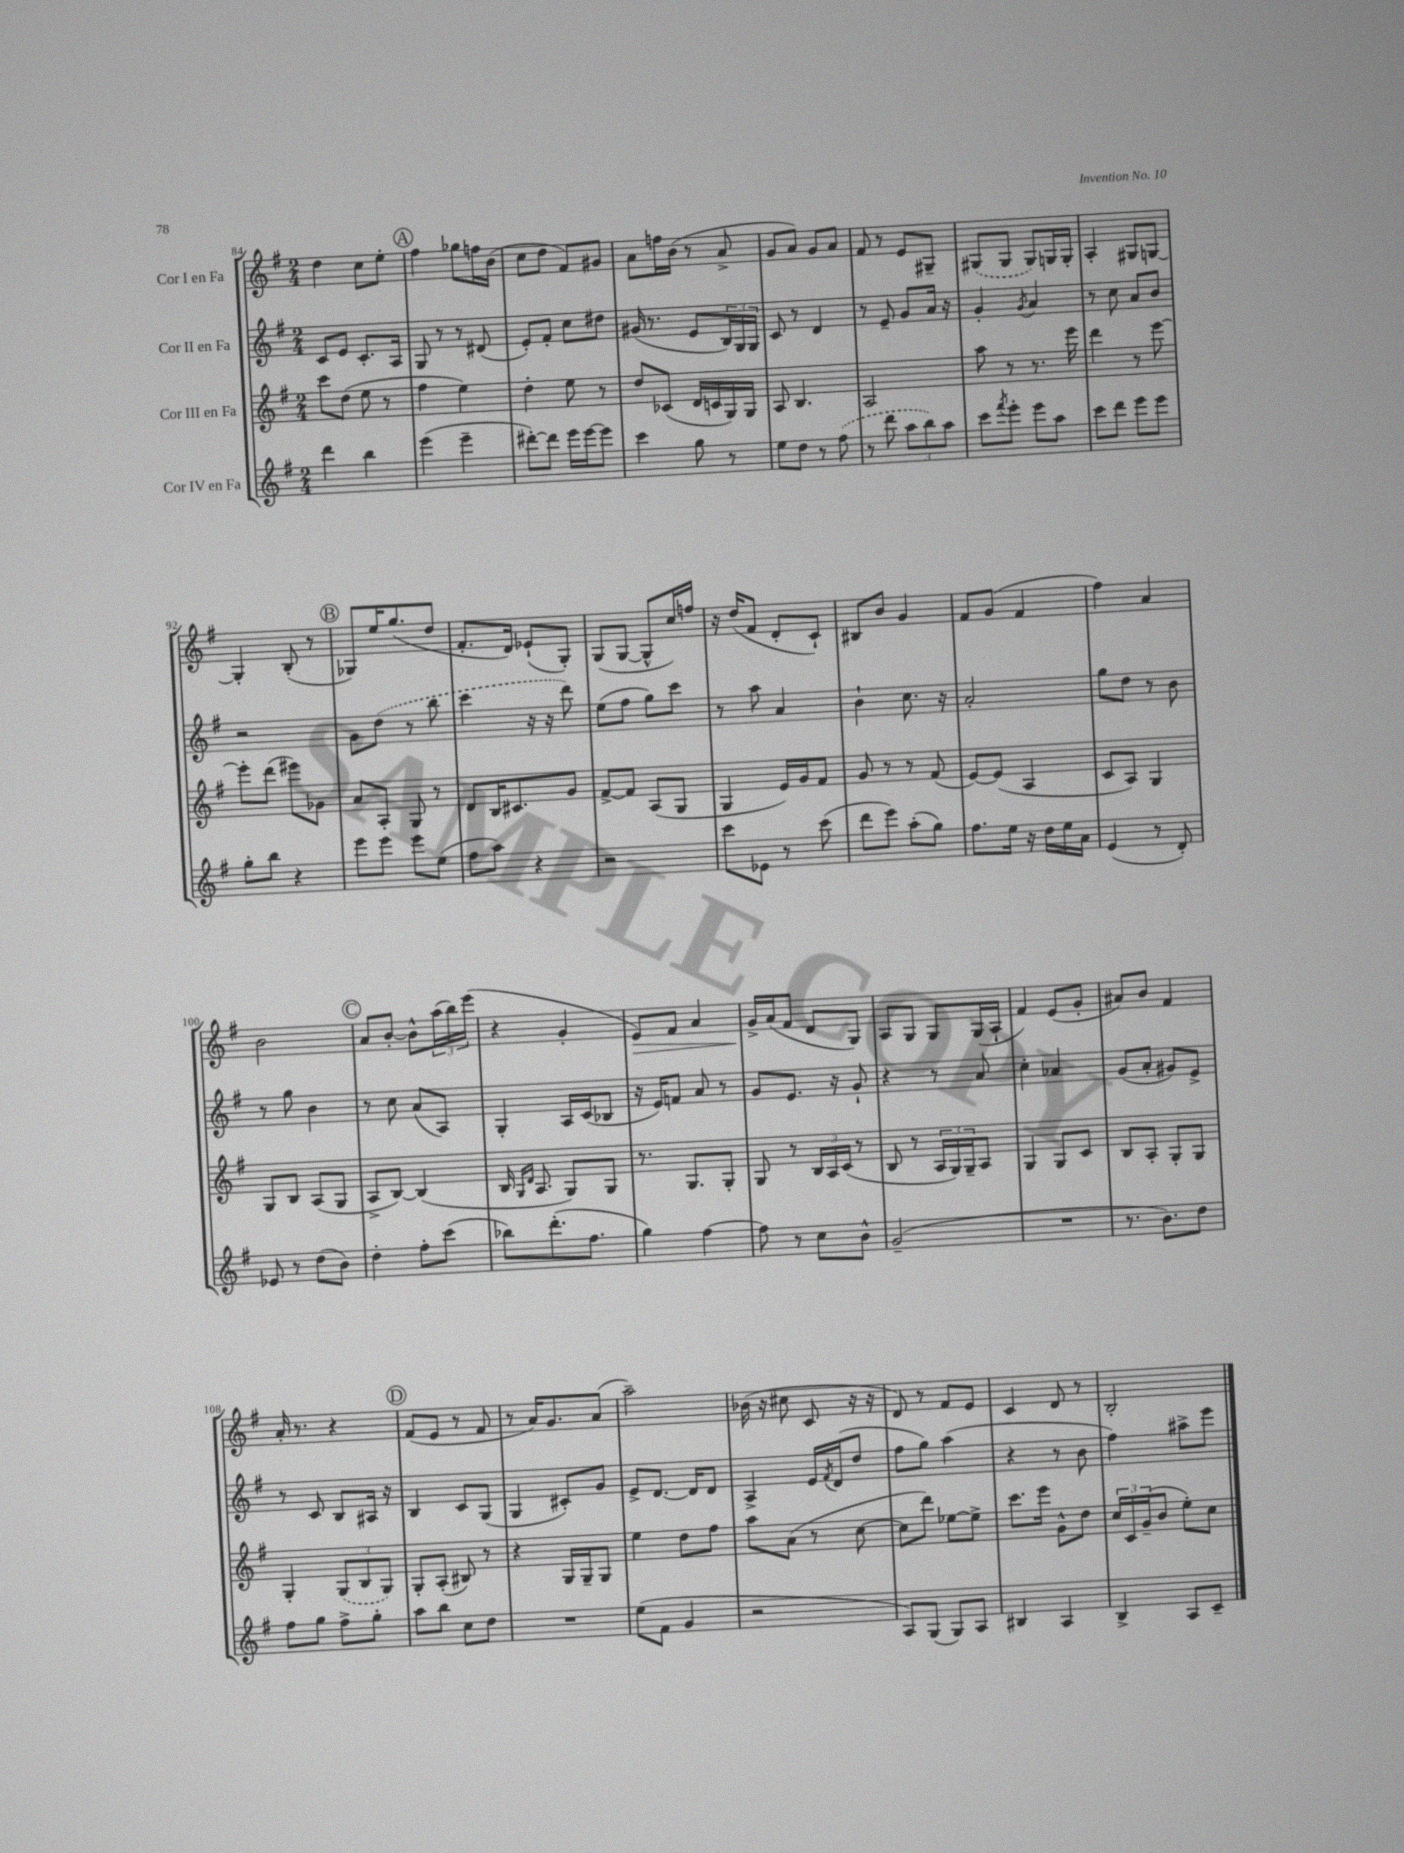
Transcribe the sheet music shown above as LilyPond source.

<<
\new StaffGroup <<
\new Staff = "s0" \with { instrumentName = "Cor I en Fa" } {
    \clef treble \key g \major \numericTimeSignature \time 2/4
    d''4 c''8 e''8-. |
    \mark \markup { \circle "A" } fis''4 ges''8 f''16 b'16( |
    c''8 d''8 fis'8) gis'8 |
    a'8 f''16 b'16( r8 a'8-> |
    g'8 a'8) g'8 a'8 |
    fis'8 r8 e'8 gis8-- |
    \once \slurDashed gis8( gis8 gis8) g16 g16-. |
    a4-. gis8 g8~ |
    g4-. b8-.( r8 |
    \mark \markup { \circle "B" } ges8) e''16 g''8.( d''8 |
    fis'8.-. d'16) ees'8-!( g8-.) |
    g8( g8~ g8-^ c''16) f''16 |
    r16 d''16( fis'8 d'8-. c'8-!) |
    bis8 b'8 g'4 |
    fis'8 g'8( fis'4 |
    fis''4) a'4 |
    b'2 |
    \mark \markup { \circle "C" } a'8 b'8~-. b'8-^ \tuplet 3/2 { a''16( b''16) e'''16( } |
    r4 g'4-. |
    e'8\>) fis'8 a'4 |
    g'16->\! a'16( fis'8 d'8 g8) |
    a8 g8 g8 g16( a16-! |
    fis'4) e'8( g'8-. |
    ais'8) b'8 fis'4 |
    a'16-. r8. r4 |
    \mark \markup { \circle "D" } fis'8( e'8 r8 fis'8 |
    r8 a'16) g'8. a'8( |
    a''2--) |
    bes'16( r16 cis''8 c'8 r16 r16 |
    d'8) r8 fis'8 e'8 |
    c'4 d'8 r8 |
    b2-. \bar "|." |
}
\new Staff = "s1" \with { instrumentName = "Cor II en Fa" } {
    \clef treble \key g \major \numericTimeSignature \time 2/4
    c'8 e'8 c'8.-. a16 |
    \mark \markup { \circle "A" } g8 r8 r8 dis'8( |
    e'8-.) fis'8-. c''8 dis''8 |
    gis'16( r8. e'8 \tuplet 3/2 { b16) g16 g16 } |
    c'8 r8 d'4 |
    r8 e'8-- g'8 a'16 r16 |
    g'4-. \acciaccatura { g'8 } a'4 |
    r8 c''8 a'8 b'8 |
    r2 |
    \mark \markup { \circle "B" } g'8 \once \slurDashed d''8( r8 b''8 |
    c'''4 r16 r16 d'''8) |
    e''8( fis''8 g''8) c'''8 |
    r8 a''8 a'4 |
    b'4-! c''8. r16 |
    a'2-. |
    g''8 d''8 r8 b'8 |
    r8 g''8 b'4 |
    \mark \markup { \circle "C" } r8 c''8 a'8( a8) |
    g4-. a16 c'16( bes8 |
    r16 e'16) f'8 a'8 r8 |
    g'8 e'8. r16 g'8-! |
    r4 r8 a'8 |
    c''4-. aes'4 |
    g'8( a'8-. gis'8) e'8-> |
    r8 c'8 b8 ais16 r16 |
    \mark \markup { \circle "D" } b4 c'8 g8( |
    g4 cis'8-.) g'8 |
    e'8-> d'8.~ d'16 d'8 |
    a4-> e'16 \acciaccatura { fis'8 } d'16( d''8 |
    fis''8 g''8) a''4( |
    r4 r8 b'8 |
    fis''4) ais''8-> e'''8 \bar "|." |
}
\new Staff = "s2" \with { instrumentName = "Cor III en Fa" } {
    \clef treble \key g \major \numericTimeSignature \time 2/4
    c'''8 d''8( e''8 r8 |
    \mark \markup { \circle "A" } fis''4 e''4) |
    d''4-. e''8 r8 |
    d''8 ces'8( d'16 c'16 g16) g16 |
    a8 b4. |
    a2 |
    a''8 r8 r8. e'''16 |
    d'''4 r8 e'''8~ |
    e'''8-. d'''8( eis'''8) ges'8 |
    \mark \markup { \circle "B" } a'8 a8-. g8 r8 |
    d'8 b16 cis'8. g'8 |
    fis'8~-> fis'8 a8( g8 |
    g4 e'16) g'16 fis'8 |
    g'8 r8 r8 fis'8( |
    e'8~) e'8( a4 |
    c'8 a8) g4 |
    g8 b8 a8( g8 |
    \mark \markup { \circle "C" } a8-> b8~) b4( |
    b16 \grace { g16 d'16 } a8. g8) g8 |
    r8. g8. g8-. |
    g8 r8 \tuplet 3/2 { b16 a16 c'16( } r8 |
    b8 r8 \tuplet 3/2 { a16 g16) g16-- } a8 |
    g4 g8 c'8 |
    b8 a8-. g8-. g8 |
    g4-. \tuplet 3/2 { \once \slurDashed g8( b8 g8) } |
    \mark \markup { \circle "D" } g8-. a8-.( bis8) r8 |
    r4 g16 g16-- g8 |
    e''4 d''8 fis''8 |
    a''8 a'8( r8 c''8~ |
    c''8 d'''8) ees''8~ ees''8-> |
    c'''8. e'''16 g'8-^ d''8 |
    \tuplet 3/2 { c''16 c'16 g'16--( } b'8 e''8-.) c''8 \bar "|." |
}
\new Staff = "s3" \with { instrumentName = "Cor IV en Fa" } {
    \clef treble \key g \major \numericTimeSignature \time 2/4
    d'''4 b''4 |
    \mark \markup { \circle "A" } e'''4( e'''4-- |
    dis'''8~-.) dis'''8 e'''16 e'''16~ e'''8 |
    c'''4 g''8 r8 |
    e''8 d''8 r8 \once \slurDashed fis''8( |
    r8 d'''8 \tuplet 3/2 { a''8 b''8) a''8 } |
    c'''8 \acciaccatura { fis'''8 } e'''8-. e'''8 a''8 |
    c'''8 d'''8 e'''8 e'''8 |
    g''8-. b''8 r4 |
    \mark \markup { \circle "B" } e'''8 e'''8 e'''8 e''8( |
    fis''8 a''8) r4 |
    r2 |
    c'''8 ees'8 r8 c'''8( |
    d'''8 e'''8) a''8-.( g''8) |
    fis''8. e''16 r16 d''16 e''16 a'16 |
    e'4( r8 d'8-.) |
    ees'8 r8 d''8( b'8) |
    \mark \markup { \circle "C" } d''4-. fis''8-. c'''8( |
    bes''8) d'''8.-.( fis''8. |
    g''4) fis''4~ |
    fis''8 r8 c''8 b'8-^ |
    g'2--( |
    R2 |
    r8. b'8.) d''8 |
    fis''8 g''8 fis''8-> g''8-. |
    \mark \markup { \circle "D" } a''8 b''8 c''8 d''8 |
    R2 |
    e''8( fis'8 g'4 |
    r2 |
    a8) g8( g8) a8 |
    bis4 a4 |
    b4-> a8 c'8-- \bar "|." |
}
>>
>>
\layout { \context { \Score currentBarNumber = #84 } }
